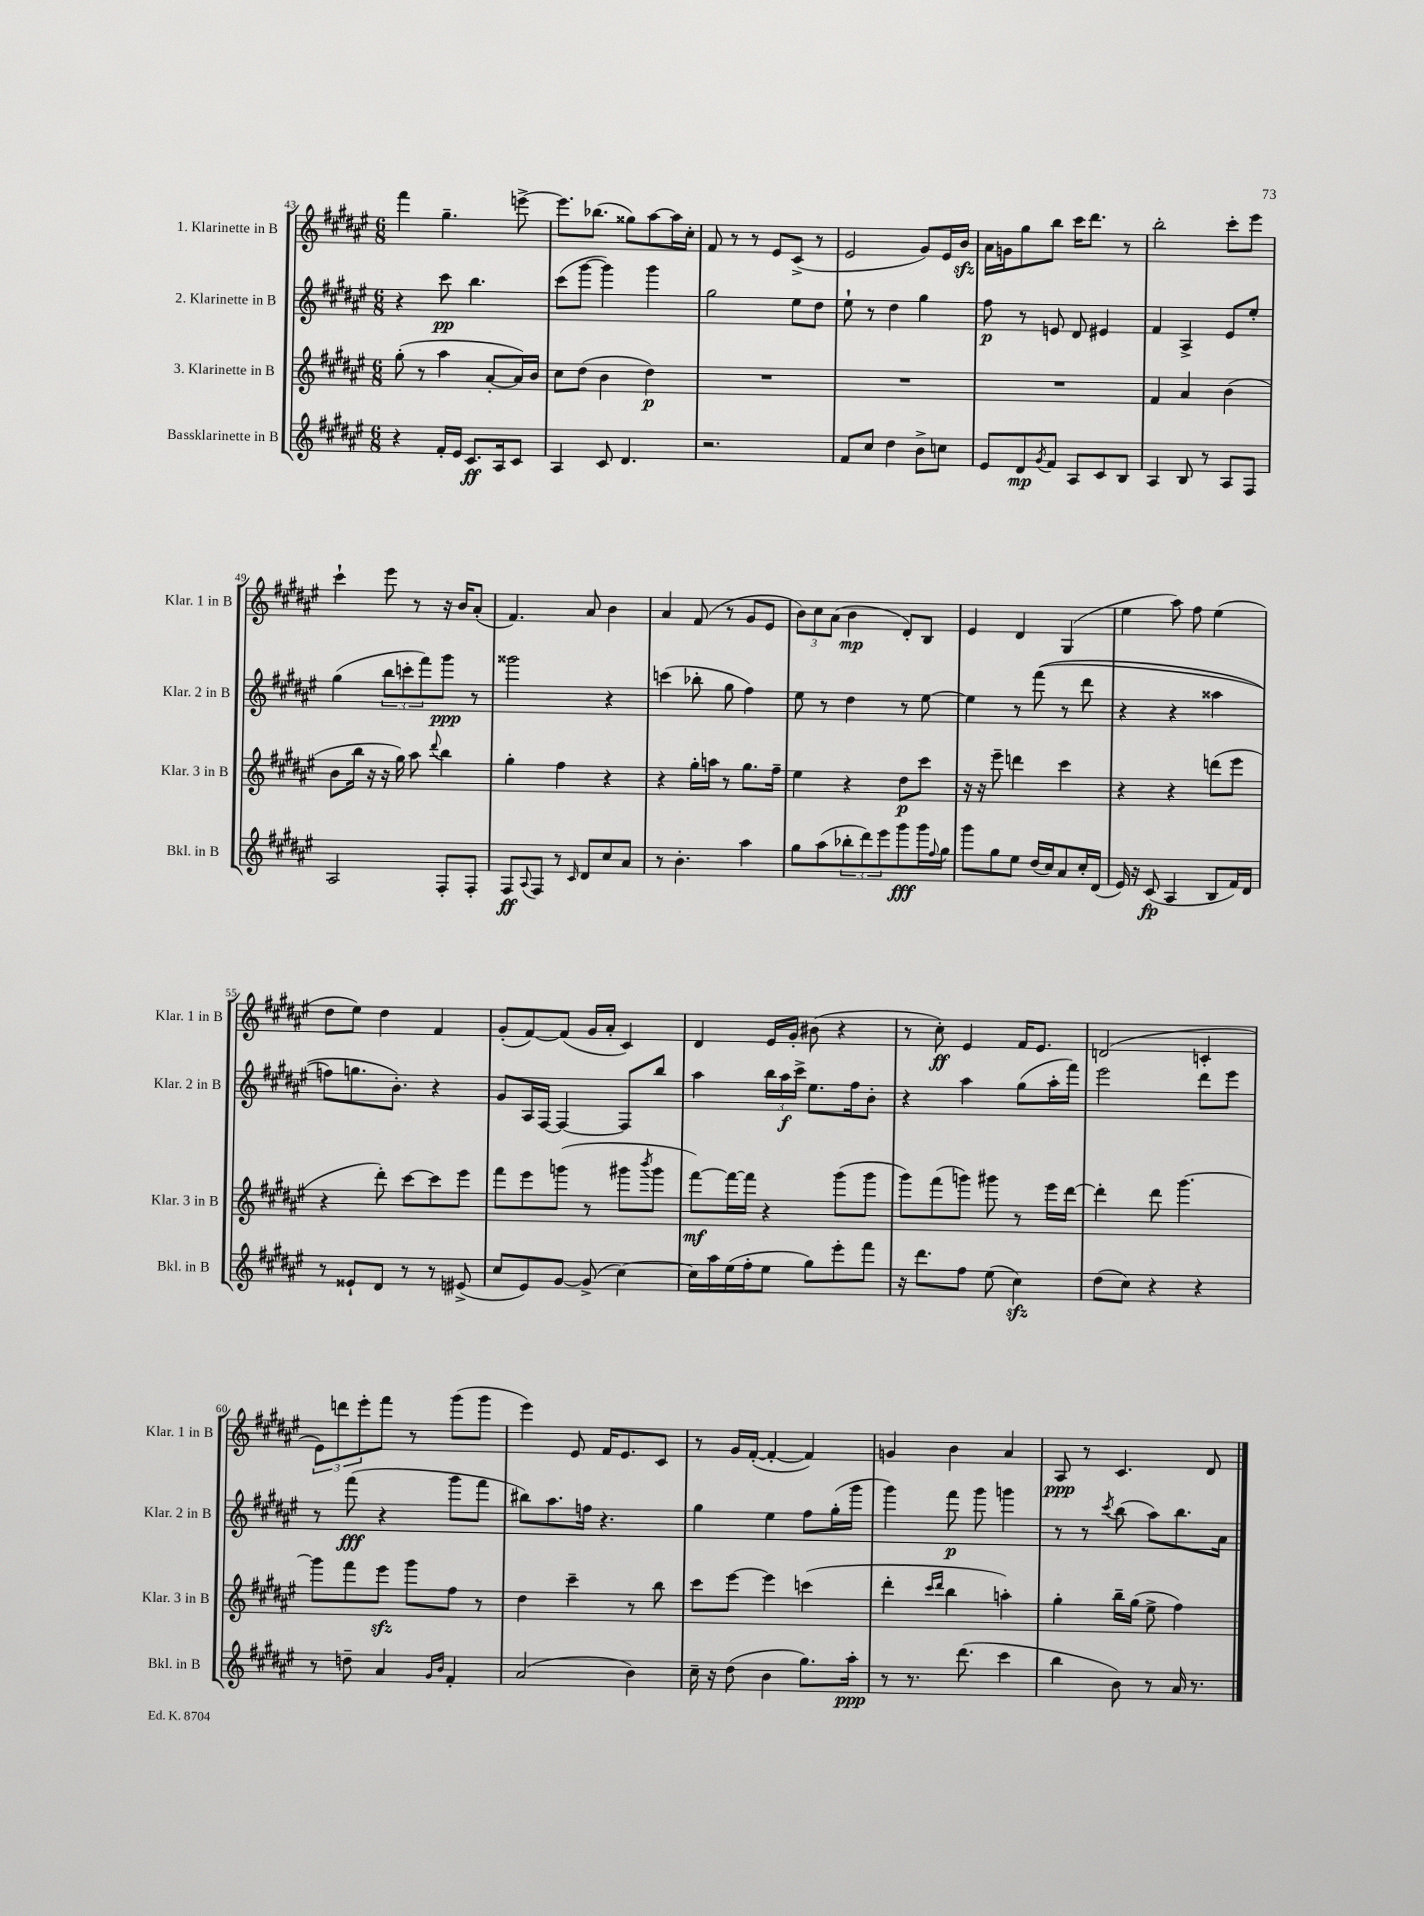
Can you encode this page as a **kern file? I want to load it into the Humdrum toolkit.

**kern	**dynam	**kern	**dynam	**kern	**dynam	**kern	**dynam
*part4	*part4	*part3	*part3	*part2	*part2	*part1	*part1
*staff4	*staff4	*staff3	*staff3	*staff2	*staff2	*staff1	*staff1
*I"Bassklarinette in B	*	*I"3. Klarinette in B	*	*I"2. Klarinette in B	*	*I"1. Klarinette in B	*
*I'Bkl. in B	*	*I'Klar. 3 in B	*	*I'Klar. 2 in B	*	*I'Klar. 1 in B	*
*clefG2	*	*clefG2	*	*clefG2	*	*clefG2	*
*k[f#c#g#d#a#e#]	*	*k[f#c#g#d#a#e#]	*	*k[f#c#g#d#a#e#]	*	*k[f#c#g#d#a#e#]	*
*M6/8	*	*M6/8	*	*M6/8	*	*M6/8	*
=43	=43	=43	=43	=43	=43	=43	=43
4r	.	(8gg#'\	.	4r	.	4fff#\	.
.	.	8r	.	.	.	.	.
16f#'/LL	.	4aa#\	.	8ccc#\	pp	4.gg#~\	.
16e#/JJ	.	.	.	.	.	.	.
8.c#/L	ff	.	.	4.bb\	.	.	.
.	.	[8a#'/L	.	.	.	.	.
16A#/k	.	.	.	.	.	.	.
8c#/J	.	16a#/L])	.	.	.	[8eeen^\	.
.	.	16b/JJ	.	.	.	.	.
=44	=44	=44	=44	=44	=44	=44	=44
4A#/	.	8cc#\L	.	(8ccc#\L	.	8.eee\L]	.
.	.	(8dd#\J	.	[8ggg#\J	.	.	.
.	.	.	.	.	.	(8.bb-X\J	.
8c#/	.	4b\	.	4ggg#\])	.	.	.
4.d#/	.	.	.	.	.	8gg##X\L)	.
.	.	4dd#\)	p	4ggg#\	.	[8aa#\	.
.	.	.	.	.	.	16aa#\L]	.
.	.	.	.	.	.	16cc#'\JJ	.
=45	=45	=45	=45	=45	=45	=45	=45
2.r	.	2.r	.	2gg#\	.	8f#/	.
.	.	.	.	.	.	8r	.
.	.	.	.	.	.	8r	.
.	.	.	.	.	.	8e#/L	.
.	.	.	.	8ee#\L	.	(8c#^/J	.
.	.	.	.	8dd#\J	.	8r	.
=46	=46	=46	=46	=46	=46	=46	=46
8f#/L	.	2.r	.	8ee#`\	.	2e#/	.
8cc#/J	.	.	.	8r	.	.	.
4dd#\	.	.	.	4dd#\	.	.	.
8b^\L	.	.	.	4gg#\	.	8g#/L)	.
8ccn\J	.	.	.	.	.	16e#/L	.
.	.	.	.	.	.	16bzz/JJ	.
=47	=47	=47	=47	=47	=47	=47	=47
8e#/L	.	2.r	.	8ff#\	p	16a#\LL	.
.	.	.	.	.	.	16gn\J	.
8d#/	mp	.	.	8r	.	8gg#\	.
8qg#/	.	.	.	.	.	.	.
8f#/J	.	.	.	8en/	.	8bb\J	.
8A#/L	.	.	.	8d#/	.	16ccc#\KL	.
.	.	.	.	.	.	8.ddd#\J	.
8c#/	.	.	.	4e#X/	.	.	.
8B/J	.	.	.	.	.	8r	.
=48	=48	=48	=48	=48	=48	=48	=48
4A#/	.	4f#/	.	4f#/	.	2bb'\	.
8B/	.	4a#/	.	4A#^/	.	.	.
8r	.	.	.	.	.	.	.
8A#/L	.	(4b\	.	8e#/L	.	8ccc#'\L	.
8F#/J	.	.	.	8ee#'/J	.	8eee#\J	.
!!LO:LB:g=z
=49	=49	=49	=49	=49	=49	=49	=49
2A#/	.	8b\L	.	(4gg#\	.	4ccc#`\	.
.	.	16bb\Jk	.	.	.	.	.
.	.	16r	.	.	.	.	.
.	.	16r	.	12bb\L	.	8eee#\	.
.	.	16gg#\)	.	.	.	.	.
.	.	.	.	12cccn'\	.	.	.
.	.	8aa#\	.	.	.	8r	.
.	.	.	.	12fff#\)	.	.	.
.	.	8qqddd#/	.	.	.	.	.
8F#'/L	.	4bb\	.	8ggg#\J	ppp	16r	.
.	.	.	.	.	.	16b/KL	.
8F#'/J	.	.	.	8r	.	(8a#'/J	.
=50	=50	=50	=50	=50	=50	=50	=50
8F#/L	ff	4gg#'\	.	2ggg##X\	.	4.f#/)	.
8qqA#/	.	.	.	.	.	.	.
8F#/J	.	.	.	.	.	.	.
8r	.	4ff#\	.	.	.	.	.
16qqc#/	.	.	.	.	.	.	.
8d#/L	.	.	.	.	.	8a#/	.
8cc#/	.	4r	.	4r	.	4b\	.
8a#/J	.	.	.	.	.	.	.
=51	=51	=51	=51	=51	=51	=51	=51
8r	.	4r	.	(4cccn\	.	4a#/	.
4.b'\	.	.	.	.	.	.	.
.	.	16gg#'\LL	.	8bb-X'\	.	(8f#/	.
.	.	16aan\JJ	.	.	.	.	.
.	.	8r	.	8gg#\	.	8r	.
4aa#\	.	8.gg#\L	.	4ff#\)	.	8g#/L	.
.	.	.	.	.	.	8e#/J	.
.	.	16ff#~\Jk	.	.	.	.	.
=52	=52	=52	=52	=52	=52	=52	=52
8gg#\L	.	4ee#\	.	8ee#\	.	12b\L)	.
.	.	.	.	.	.	12cc#\	.
(8aa#\	.	.	.	8r	.	.	.
.	.	.	.	.	.	(12a#\J	.
12bb-X'\	.	4r	.	4dd#\	.	4b\	mp
12ddd#\)	.	.	.	.	.	.	.
12eee#\	.	.	.	.	.	.	.
8ggg#\	fff	8dd#\L	p	8r	.	8d#'/L)	.
16ggg#\L	.	8ccc#\J	.	[8ee#\	.	8B/J	.
8qqff#/	.	.	.	.	.	.	.
16gg#\JJ	.	.	.	.	.	.	.
=53	=53	=53	=53	=53	=53	=53	=53
8ggg#\L	.	16r	.	4ee#\]	.	4e#/	.
.	.	16r	.	.	.	.	.
8gg#\	.	8eee#~\	.	.	.	.	.
8ee#\J	.	4dddn\	.	8r	.	4d#/	.
(16dd#/LL	.	.	.	((8fff#\	.	.	.
16cc#/J)	.	.	.	.	.	.	.
8a#/	.	4ccc#\	.	8r	.	(4G#/	.
16cc#'/L	.	.	.	8ddd#\	.	.	.
(16d#/JJ	.	.	.	.	.	.	.
=54	=54	=54	=54	=54	=54	=54	=54
16e#/)	.	4r	.	4r	.	4ee#\	.
16r	.	.	.	.	.	.	.
(8c#/	fp	.	.	.	.	.	.
4A#/	.	4r	.	4r	.	8aa#\)	.
.	.	.	.	.	.	8ff#\	.
8B/L	.	(8dddn\L	.	4aa##X\	.	(4ee#\	.
16f#/L)	.	8eee#\J	.	.	.	.	.
16d#/JJ	.	.	.	.	.	.	.
!!LO:LB:g=z
=55	=55	=55	=55	=55	=55	=55	=55
8r	.	4r	.	8ffn\L)	.	8dd#\L	.
8e##X`/L	.	.	.	8.ggn\	.	8ee#\J)	.
8d#/J	.	8ddd#'\)	.	.	.	4dd#\	.
.	.	.	.	8.b'\J)	.	.	.
8r	.	[8ccc#\L	.	.	.	.	.
8r	.	8ccc#\]	.	4r	.	4f#/	.
(8e#X^/	.	8eee#\J	.	.	.	.	.
=56	=56	=56	=56	=56	=56	=56	=56
8cc#/L	.	8fff#\L	.	8g#/L	.	(8g#'/L	.
8e#/)	.	8eee#\	.	16A#/L	.	[8f#/)	.
.	.	.	.	[16F#/JJ	.	.	.
[8g#/J	.	(8gggn\J	.	4F#/_	.	(8f#/J]	.
(8g#^/]	.	8r	.	.	.	16g#/LL	.
.	.	.	.	.	.	16a#'/JJ	.
[4cc#\)	.	8ggg#X\L	.	8F#/L]	.	4c#/)	.
.	.	8qbbb/	.	.	.	.	.
.	.	8ggg#\J	.	8bb/J	.	.	.
=57	=57	=57	=57	=57	=57	=57	=57
16cc#\LL]	.	[8fff#\L)	mf	4aa#\	.	4d#/	.
16aa#\	.	.	.	.	.	.	.
(16ee#\	.	16fff#\L_	.	.	.	.	.
16ff#'\J	.	16fff#\JJ]	.	.	.	.	.
8ee#\J	.	4r	.	24bb\LL	.	16e#/LL	.
.	.	.	.	24aa#\	f	.	.
.	.	.	.	.	.	16g#'/JJ	.
.	.	.	.	24ccc#^\JJ	.	.	.
8gg#\L)	.	.	.	8.ee#\L	.	(8b#X\	.
8eee#'\	.	(8ggg#\L	.	.	.	4r	.
.	.	.	.	16ff#\k	.	.	.
8fff#\J	.	8ggg#\J	.	8b'\J	.	.	.
=58	=58	=58	=58	=58	=58	=58	=58
16r	.	8ggg#\L)	.	4r	.	8r	.
8.ddd#\L	.	.	.	.	.	.	.
.	.	(8fff#\	.	.	.	8cc#'\)	ff
8ff#\J	.	8gggn\J)	.	4aa#\	.	4e#/	.
(8ee#\	.	8ggg#X\	.	.	.	.	.
4cc#zz\)	.	8r	.	(8gg#\L	.	16f#/KL	.
.	.	.	.	.	.	8.e#/J	.
.	.	16eee#\LL	.	16aa#'\L	.	.	.
.	.	[16ddd#\JJ	.	16fff#\JJ)	.	.	.
=59	=59	=59	=59	=59	=59	=59	=59
(8dd#\L	.	4ddd#'\]	.	2eee#\	.	(2dn/	.
8cc#\J)	.	.	.	.	.	.	.
4r	.	8ddd#\	.	.	.	.	.
.	.	[4.ggg#\	.	.	.	.	.
4r	.	.	.	8ddd#\L	.	4cn'/	.
.	.	.	.	8eee#\J	.	.	.
!!LO:LB:g=z
=60	=60	=60	=60	=60	=60	=60	=60
8r	.	8ggg#\L]	.	8r	.	12e#\L)	.
.	.	.	.	.	.	12dddn\	.
8ddn~\	.	8fff#\	.	(8fff#\	fff	.	.
.	.	.	.	.	.	12eee#'\	.
4a#/	.	8eee#zz\J	.	4r	.	8fff#\J	.
.	.	8ggg#\L	.	.	.	8r	.
16qqg#/LL	.	.	.	.	.	.	.
16qqb/JJ	.	.	.	.	.	.	.
4f#'/	.	8ff#\J	.	8ggg#\L	.	(8ggg#\L	.
.	.	8r	.	8fff#\J	.	8ggg#\J	.
=61	=61	=61	=61	=61	=61	=61	=61
(2a#/	.	4dd#\	.	8bb#X\L)	.	4eee#\)	.
.	.	.	.	8.aa#\	.	.	.
.	.	4ccc#~\	.	.	.	8e#/	.
.	.	.	.	16ffn\Jk	.	.	.
.	.	.	.	4.r	.	16f#/KL	.
.	.	.	.	.	.	8.e#/	.
4b\)	.	8r	.	.	.	.	.
.	.	8bb\	.	.	.	8c#/J	.
=62	=62	=62	=62	=62	=62	=62	=62
16cc#~\	.	8ccc#\L	.	4gg#\	.	8r	.
16r	.	.	.	.	.	.	.
(8dd#\	.	[8eee#\J	.	.	.	16g#/LL	.
.	.	.	.	.	.	([16f#'/JJ	.
4b\	.	4eee#\]	.	4ee#\	.	4f#'/_	.
8.gg#\L)	.	(4cccn\	.	8ff#\L	.	4f#/])	.
.	.	.	.	(16gg#'\L	.	.	.
16aa#'\Jk	ppp	.	.	16ggg#\JJ	.	.	.
=63	=63	=63	=63	=63	=63	=63	=63
8r	.	4ddd#'\	.	4ggg#\)	.	4gn/	.
8.r	.	.	.	.	.	.	.
.	.	16qqccc#/LL	.	.	.	.	.
.	.	16qqddd#/JJ	.	.	.	.	.
.	.	4bb\	.	8fff#\	p	4b\	.
(8.ddd#\	.	.	.	.	.	.	.
.	.	.	.	8ggg#\	.	.	.
4ccc#\	.	4aan'\)	.	4gggn\	.	4a#/	.
=64	=64	=64	=64	=64	=64	=64	=64
4bb\	.	4gg#'\	.	8r	.	8A#/	ppp
.	.	.	.	8r	.	8r	.
.	.	.	.	8qccc#/	.	.	.
8b\)	.	16bb~\LL	.	(8bb\	.	4.c#/	.
.	.	(16gg#\JJ	.	.	.	.	.
8r	.	8ee#^\	.	8aa#\L)	.	.	.
16a#/	.	4ff#\)	.	8.bb\	.	.	.
8.r	.	.	.	.	.	.	.
.	.	.	.	.	.	8d#/	.
.	.	.	.	16a#\Jk	.	.	.
==	==	==	==	==	==	==	==
*-	*-	*-	*-	*-	*-	*-	*-
